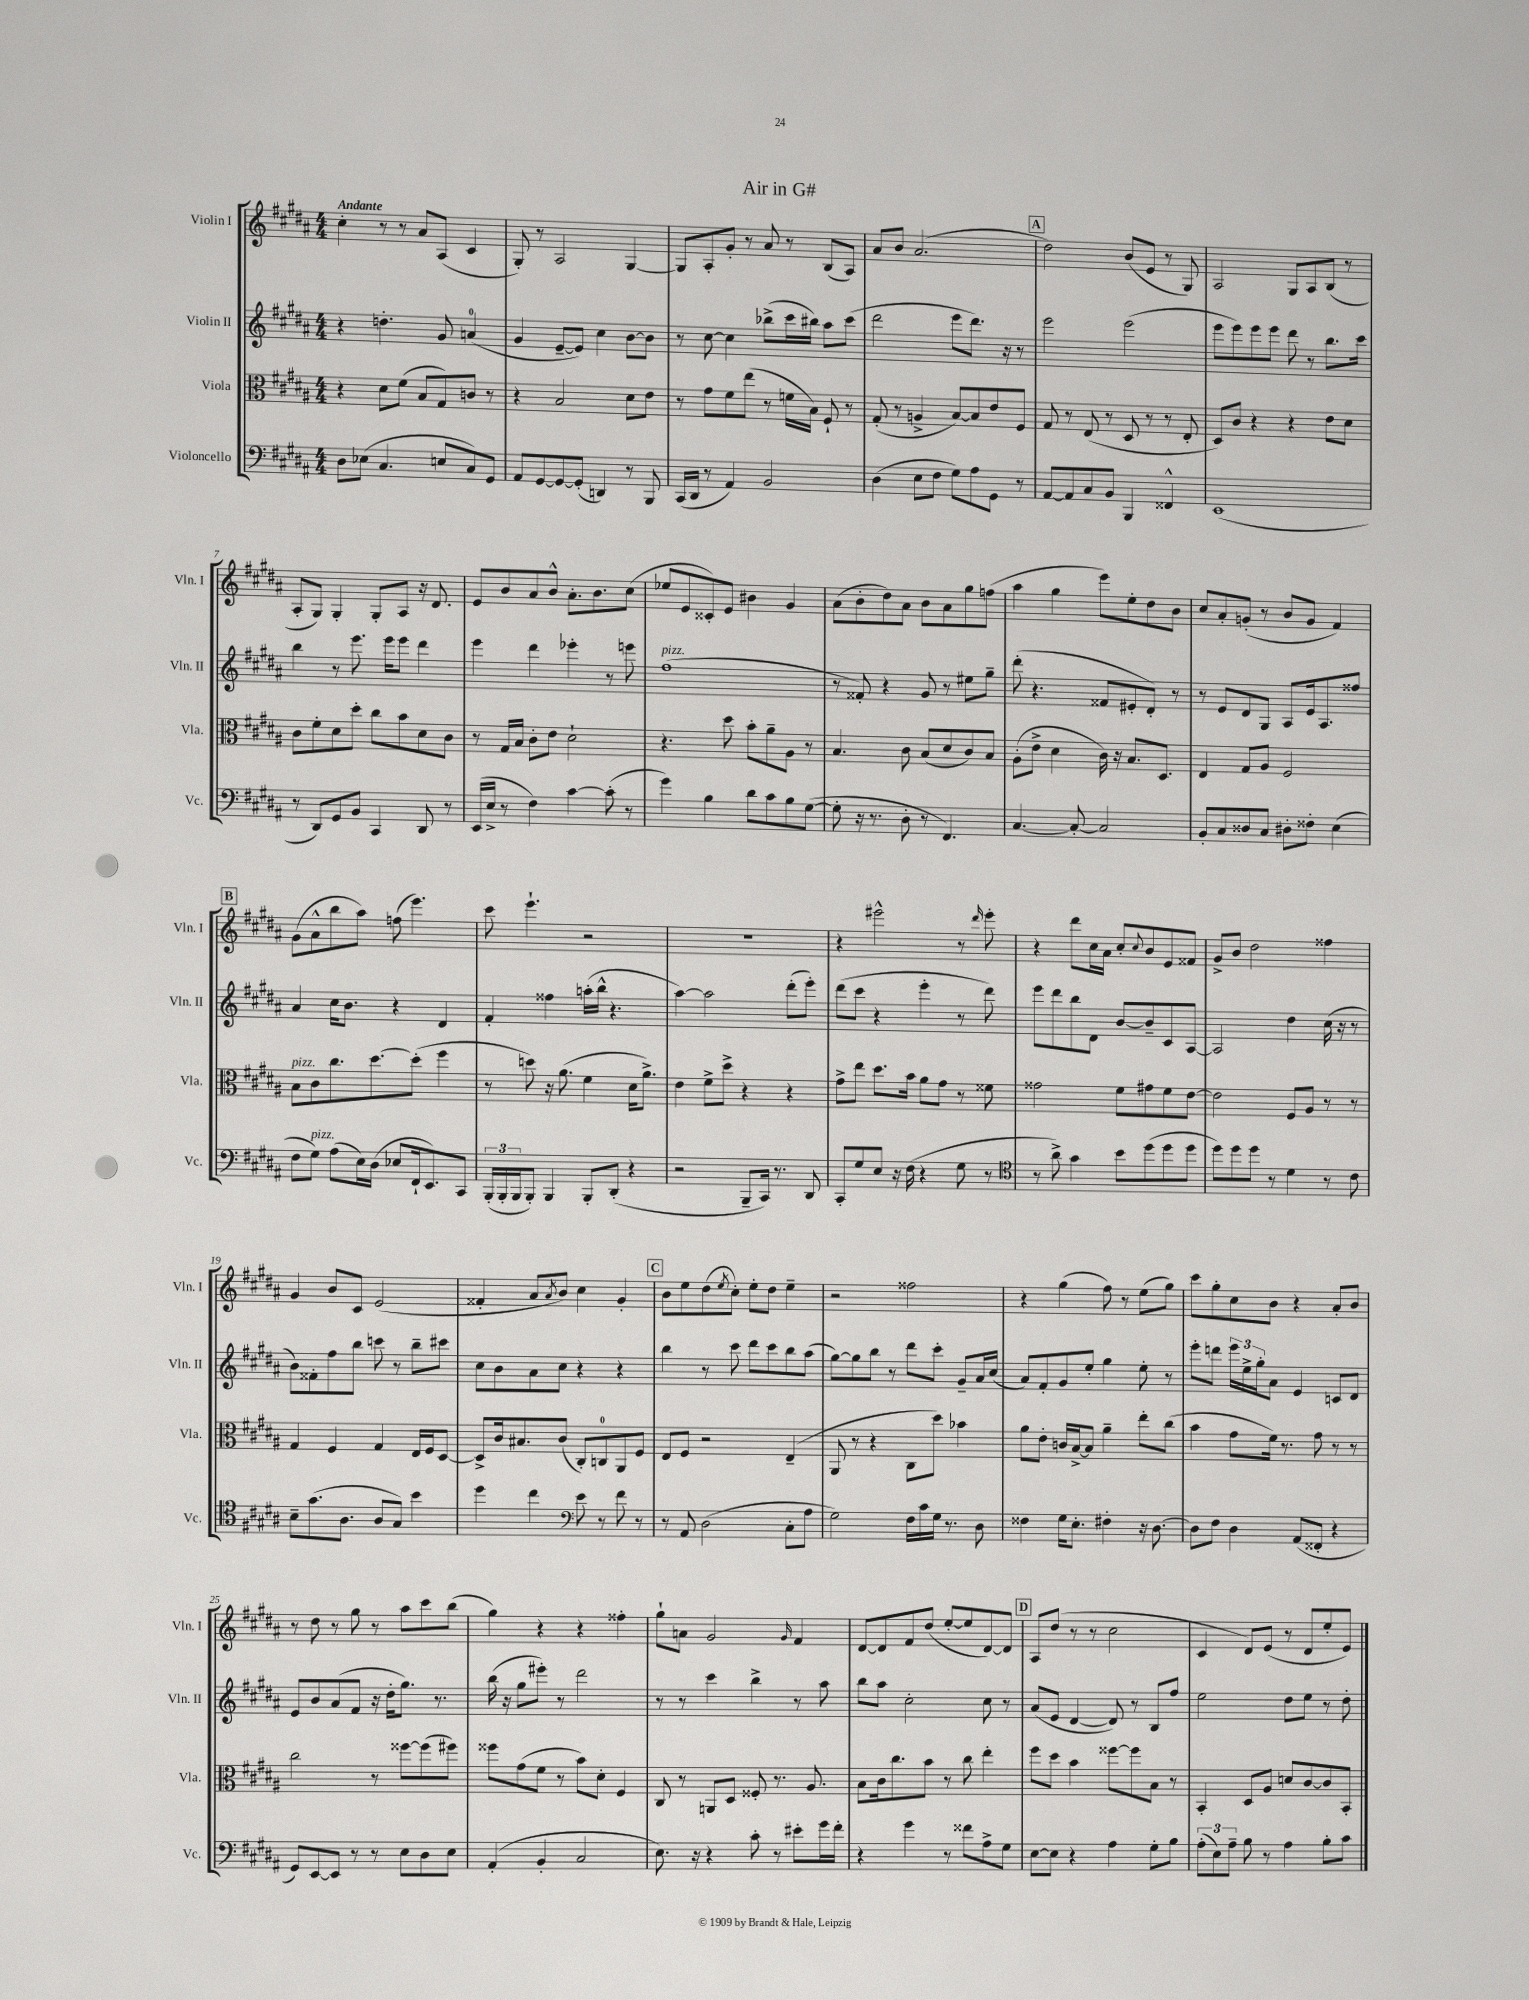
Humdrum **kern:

**kern	**kern	**kern	**kern
*staff4	*staff3	*staff2	*staff1
*clefF4	*clefC3	*clefG2	*clefG2
*k[f#c#g#d#a#]	*k[f#c#g#d#a#]	*k[f#c#g#d#a#]	*k[f#c#g#d#a#]
*M4/4	*M4/4	*M4/4	*M4/4
8D#	4r	4r	4cc#'
(8E-	.	.	.
4.C#	8d#	4.dd'	8r
.	(8f#	.	8r
.	8B	.	8a#
8E	8G#)	8g#	(8A#
8C#)	8c	(4a	4c#
8GG#	8r	.	.
=	=	=	=
8AA#	4r	4g#	8G#')
[8GG#	.	.	8r
8GG#_	2B	[8e~	2A#
(8GG#']	.	8e])	.
4DD)	.	4cc#	.
8r	8d#	[8b	[4G#
8BBB	8e	8b]	.
=	=	=	=
(16CC#	8r	8r	8G#]
16DD#	.	.	.
8r	8g#	[8cc#	8A#'
4AA#)	8f#	4cc#]	8g#'
.	(8ee	.	8r
2BB	8r	(8bb-^	8a#
.	16f	16ccc#	8r
.	16B)	16bb#)	.
.	8F#`	8aa#	(8B
.	8r	(8ccc#	8A#)
=	=	=	=
(4D#	(8G#'	2ddd#	8a#
.	8r	.	8b
8E	4A^	.	(2.a#
8F#	.	.	.
8G#)	[8B)	8eee	.
8A#	8B]	8.ddd#)	.
8GG#	8e	.	.
.	.	16r	.
8r	8F#	8r	.
=	=	=	=
[8AA#	8G#	2eee	2dd#)
8AA#]	8r	.	.
8C#	(8E	.	.
8BB	8r	.	.
4BBB	8D#	(2eee	(8b
.	8r	.	8e
4FF##^^	8r	.	8r
.	8E'	.	8G#)
=	=	=	=
(1EE	8D#)	8eee	2A#
.	8c#	8eee)	.
.	4r	8eee	.
.	.	8eee	.
.	4r	8ddd#	8G#
.	.	8r	8A#
.	8e	8.bb	(8B
.	8d#	.	8r
.	.	16ccc#	.
=	=	=	=
8r	8c#	4bb	8A#'
8DD#)	8f#'	.	8G#)
8GG#	8d#	8r	4G#'
8BB	8dd#'	8.eee	.
4CC#	8cc#	.	8G#'
.	.	16eee	.
.	8b	8eee	8A#
8DD#	8d#	4ddd#	16r
.	.	.	8.d#
8r	8c#	.	.
=	=	=	=
(16EE	8r	4eee	8e
16E^	.	.	.
8r	16G#	.	8b
.	16B	.	.
4F#)	8c#'	4ddd#	8a#
.	8e	.	8b^^
[4c#	2d#`	4eee-'	8.a#'
.	.	.	8.b
(8c#']	.	8r	.
8r	.	8eee	(8cc#
=	=	=	=
4g#)	4.r	(1ff#	8ee-
.	.	.	8e
4B	.	.	8c##')
.	8dd#	.	8e
8d#	8b'	.	4b#
8c#	8a#~	.	.
8B	8A#	.	4g#
([8G#	8r	.	.
=	=	=	=
8G#']	4.B	8r	(8a#
16r	.	8f##')	8b'
8.r	.	.	.
.	.	4r	8dd#)
8D#'	8c#	.	8a#
8r	(8B	8g#	8b
4.FF#)	8d#	8r	8a#
.	8c#)	8ee#	8gg#
.	8B	8gg#~	(8ff
=	=	=	=
[4.C#	(8A#'	(8ddd#'	4aa#
.	8e^	4.r	.
.	4d#	.	4gg#
8C#'_	.	.	.
2C#]	16c#)	8f##	8eee)
.	16r	.	.
.	8.B	8e#'	8ee'
.	.	8d#')	8dd#
.	8.D#	.	.
.	.	8r	8b
=	=	=	=
8BB'	4E	8r	8cc#
8C#	.	8e	8a#'
8D##	8G#	8d#	(8g'
8C#	8A#	8G#	8r
8D#'	2F#	8A#	8b
8F##'	.	16e	8g
.	.	8.A#	.
(4E	.	.	4f#)
.	.	8ff##	.
=	=	=	=
8F#	8B	4a#	(8g#
8G#)	8c#	.	8a#^^
(8A#	8.cc#	16cc#	8bb
.	.	8.b	.
16E)	.	.	8aa#)
(16D#	[8.dd#	.	.
8E-	.	4r	(8ff
16FF#`	(8dd#']	.	4.eee)
8.EE)	.	.	.
.	4ff#	4d#	.
8CC#	.	.	.
=	=	=	=
(24BBB'	8r	4f#'	8ccc#
24BBB'	.	.	.
24BBB	.	.	.
8BBB')	8dd)	.	4.eee`
4BBB	16r	4ff##	.
.	(8.a#	.	.
8BBB'	4f#	(16aa'	2r
.	.	16bb^^	.
(8DD#'	.	4.r	.
4r	16d#	.	.
.	8.a#^)	.	.
=	=	=	=
2r	4e	[4aa#)	1r
.	8f#^	2aa#]	.
.	8dd#^	.	.
8BBB~	4r	.	.
16CC#)	.	.	.
8.r	.	.	.
.	4r	(8ddd#'	.
8DD#	.	8eee')	.
=	=	=	=
8CC#'	8g#^	(8ddd#	4r
8G#	8ee	8ccc#	.
8E	8.dd#	4r	2eee#^^
16r	.	.	.
(16F#	16b	.	.
4r	8a#	4eee'	.
.	8g#	.	.
8G#	8r	8r	8r
.	.	.	16qqddd#
8r	8f##	8ddd#)	8eee#'
=	=	=	=
*clefC4	*	*	*
8r	2g##	8eee	4r
8a#^)	.	8ddd#	.
4g#	.	8bb	8ddd#
.	.	8d#	16cc#
.	.	.	16a#
8b	8f#	[8b	8cc#'
.	.	.	8qqcc#
(8dd#	8g#	8b~]	8b
8dd#	8f#	8c#	8e
8dd#	[8e	[8A#	8f##
=	=	=	=
8dd#)	2e]	2A#]	8g#^
8dd#	.	.	8b
8dd#	.	.	2dd#
8r	.	.	.
4d#	8F#	4dd#	.
.	8A#	.	.
8r	8r	(16cc#	4ff##
.	.	16r	.
8c#	8r	8r	.
=	=	=	=
8B~	4G#	8b)	4g#
(8.g#	.	8f##'	.
.	4F#	8ff#	8b
8.A#	.	.	.
.	.	8bb	8c#
8A#	4G#	8ccc	(2e
8G#)	.	8r	.
4b	16E	8bb~	.
.	16F#	.	.
.	[8D#	8ccc#	.
=	=	=	=
4dd#	8D#^]	8cc#	4f##'
.	16c#	8b	.
.	8.B#	.	.
4cc#	.	8a#	8a#
.	.	.	8qa#
.	(8c#	8cc#	8b)
*clefF4	*	*	*
8e	8C#')	4r	4cc#
8r	8C	.	.
8f#	8AA#	4r	4g#'
8r	8F#	.	.
=	=	=	=
8r	8E	4bb	8b
8AA#	8F#	.	8ee
(2D#	2r	8r	(8dd#
.	.	.	8qee
.	.	8ccc#	8cc#')
.	.	8ddd#	8ee'
.	.	8ccc#	8dd#
8C#'	(4E~	8bb	4ee~
8A#	.	(8aa#	.
=	=	=	=
2G#)	8AA#	[8gg#)	2r
.	8r	8gg#]	.
.	4r	8bb	.
.	.	8r	.
16F#	8C#	8ddd#	2ff##
16c#	.	.	.
16G#	8dd#)	8ccc#'	.
8.r	.	.	.
.	4b-	8g#~	.
8D#	.	16a#	.
.	.	(16cc#	.
=	=	=	=
4F##	8a#	8a#)	4r
.	8e'	8f#'	.
16G#	16c	8g#	(4gg#
8.E'	[16B^	.	.
.	8B]	8ee'	.
4F#'	4a#~	4gg#	8ff#)
.	.	.	8r
16r	8ee'	8ee'	(8ee
[8.D#	.	.	.
.	(8cc#	8r	8gg#)
=	=	=	=
8D#]	4b	8eee'	8ccc#
8F#	.	8ddd	8gg#'
4D#	8g#	24eee	8cc#
.	.	24ee^	.
.	.	24gg#'	.
.	16f#)	8a#	8b
.	8.r	.	.
(8AA#	.	4e	4r
8FF##'	8g#	.	.
4r	8r	8c	8a#'
.	8r	8d#	8b
=	=	=	=
8GG#)	2cc#	8e	8r
[8EE	.	8b	8dd#
8EE]	.	(8a#	8r
8r	.	8f#	8gg#
8r	8r	16r	8r
.	.	16dd#'	.
8E	[8ff##	8.gg#)	8aa#
8D#	(8ff##]	.	8ccc#
.	.	8.r	.
8E	8ff#)	.	(8bb
=	=	=	=
(4AA#'	8ff##	(16bb	4gg#)
.	.	16r	.
.	(8g#	8gg#	.
4BB'	8f#	8eee#')	4r
.	8r	8r	.
2C#	8b)	2ddd#	4r
.	8d#'	.	.
.	4F#	.	4ff##'
=	=	=	=
8.E)	8C#	8r	8gg#`
.	8r	8r	8a
16r	.	.	.
4r	8AA	4ccc#	2g#
.	8D#	.	.
8c#'	8F##'	4bb^	.
8r	8.r	.	.
.	.	.	16qqg#
8e#'	.	8r	4f#
.	8.A#	.	.
16g#	.	8aa#	.
16f#'	.	.	.
=	=	=	=
4r	8B	8bb	[8d#
.	16c#	8aa#	8d#]
.	8.cc#	.	.
4g#	.	2cc#'	8f#
.	8b	.	(8dd#
8r	8r	.	[8ee'
8f##	8cc#	.	8ee]
8A#^	4ee'	8cc#	[8d#)
8G#	.	8r	8d#]
=	=	=	=
[8E	8ff#	(8a#	8A#
8E]	8dd#	8e	(8dd#
4r	4b	[4d#	8r
.	.	.	8r
4A#	[8ff##	8d#])	2cc#
.	8ff##]	8r	.
8G#'	8B	8B	.
8B	8r	8ff#	.
=	=	=	=
(12A#'	4BB'	2ee	4c#
12E)	.	.	.
12A#~	.	.	.
8B	8D#	.	8d#)
8r	8A#	.	(8e
4A#	8d	8dd#	8r
.	[8c#	8ee	8d#
8B'	8c#]	8r	8ee'
8c#	8BB'	8dd#'	8e)
==	==	==	==
*-	*-	*-	*-
